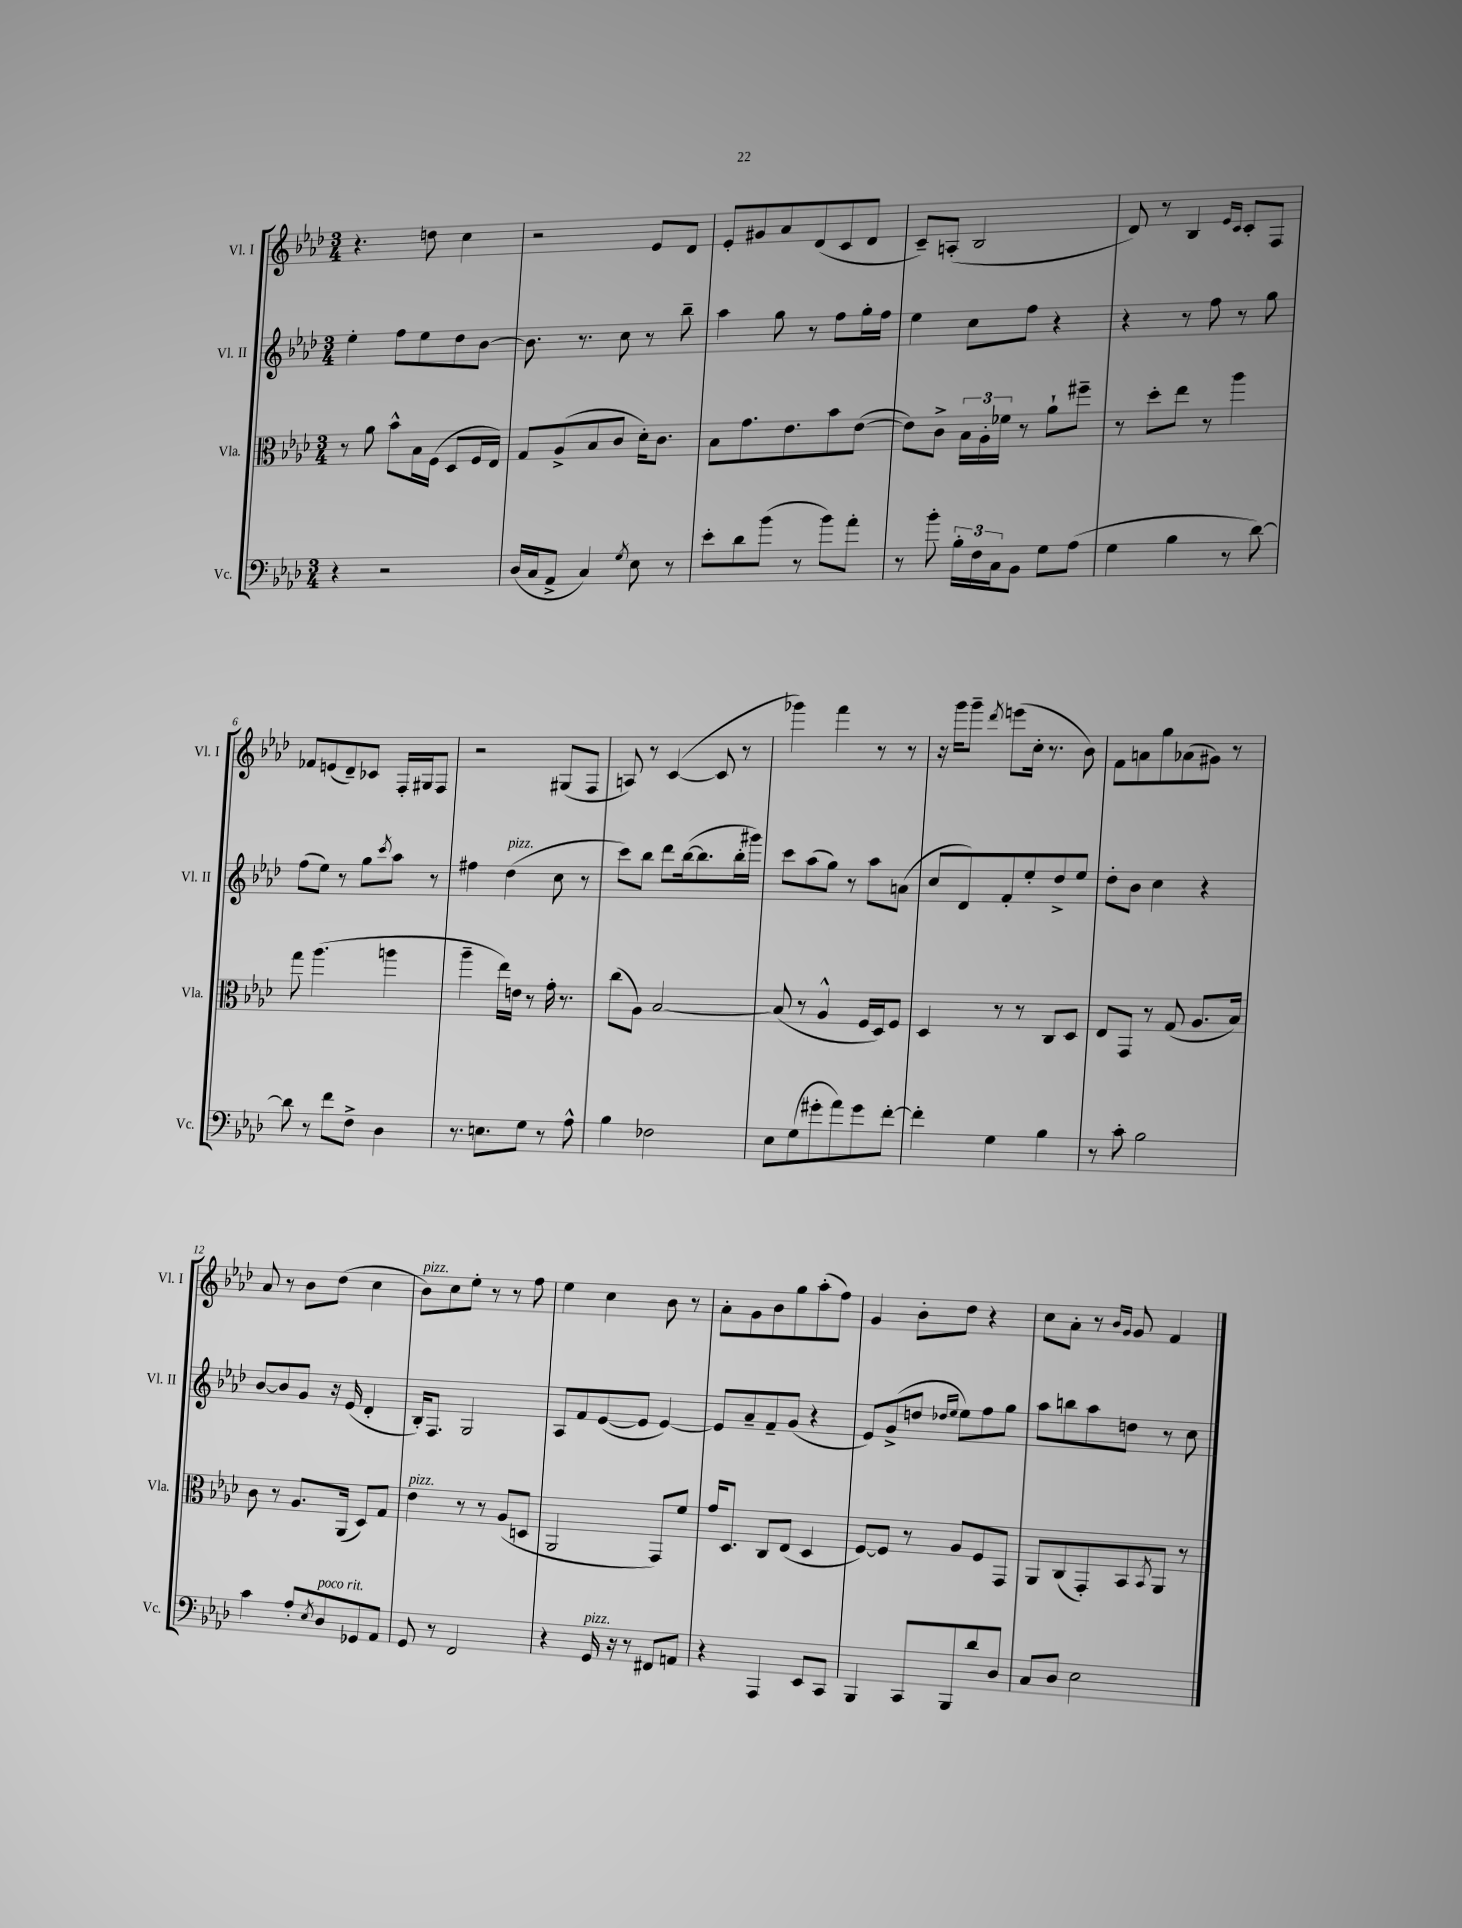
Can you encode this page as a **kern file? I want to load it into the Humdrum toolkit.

**kern	**kern	**kern	**kern
*part4	*part3	*part2	*part1
*staff4	*staff3	*staff2	*staff1
*I"Vc.	*I"Vla.	*I"Vl. II	*I"Vl. I
*I'Vc.	*I'Vla.	*I'Vl. II	*I'Vl. I
*clefF4	*clefC3	*clefG2	*clefG2
*k[b-e-a-d-]	*k[b-e-a-d-]	*k[b-e-a-d-]	*k[b-e-a-d-]
*M3/4	*M3/4	*M3/4	*M3/4
=1	=1	=1	=1
4r	8r	4ee-'\	4.r
.	8a-\	.	.
2r	8b-^^\L	8ff\L	.
.	16B-\L	8ee-\	8ddn\
.	(16F\JJ	.	.
.	8D-/L	8dd-\	4cc\
.	16F/L	[8b-\J	.
.	16E-/JJ)	.	.
=2	=2	=2	=2
(16D-/LL	8G/L	8.b-\]	2r
16C/J	.	.	.
8AA-^/J	(8A-^/	.	.
.	.	8.r	.
4C/)	8B-/	.	.
.	8c/J	8cc\	.
8qG/	.	.	.
8E-\	16d-'\KL)	8r	8e-/L
.	8.c\J	.	.
8r	.	8bb-~\	8d-/J
=3	=3	=3	=3
8e-'\L	8B-\L	4aa-\	8e-'/L
8d-\	8.g\	.	8g#X/
(8b-\J	.	8gg\	8a-/
.	8.e-\	.	.
8r	.	8r	(8d-/
8b-\L)	8b-\	8ff\L	8c/
8a-'\J	([8e-\J	16gg'\L	8d-/J
.	.	16ff\JJ	.
=4	=4	=4	=4
8r	8e-\L])	4ee-\	8c~/L)
8b-'\	8c^\J	.	(8An'/J
24B-'\LL	24B-\LL	8cc\L	2B-/
24F\	24A-'\	.	.
24C\J	24f-X\JJ	.	.
8BB-\J	8r	8ff\J	.
8G\L	8a-`\L	4r	.
(8A-\J	8ff#X~\J	.	.
=5	=5	=5	=5
4G\	8r	4r	8d-/)
.	8dd-'\L	.	8r
4B-\	8ee-\J	8r	4B-/
.	8r	8ff\	.
.	.	.	16qqe-/LL
.	.	.	16qqc/JJ
8r	4aa-\	8r	8c'/L
[8d-\)	.	8gg\	8F/J
!!LO:LB:g=z
=6	=6	=6	=6
8d-\]	8gg\	(8ff\L	8f-X/L
8r	(4.aa-\	8ee-\J)	(8en/
8f\L	.	8r	8d-~/)
8F^\J	.	8gg\L	8c-X/J
.	.	8qccc/	.
4D-\	4aan\	8aa-\J	16F'/LL
.	.	.	16G#X/J
.	.	8r	8F/J
=7	=7	=7	=7
8.r	4aa-~\	4ff#X\	2r
8.En\L	.	.	.
!	!	!LO:TX:a:i:t=pizz.	!
.	16ee-\LL)	(4dd-\	.
.	16en\JJ	.	.
8G\J	8r	.	.
8r	16g'\	8cc\	(8G#X/L
.	8.r	.	.
8A-^^\	.	8r	8F/J
=8	=8	=8	=8
4B-\	(8cc\L	8ccc\L)	8An/)
.	8A-\J)	8bb-\J	8r
2F-X\	[2B-/	8ddd-\L	([4c/
.	.	([16bb-\k	.
.	.	8.bb-\]	.
.	.	.	8c/]
.	.	16bb-'\L	8r
.	.	16ggg#X\JJ)	.
=9	=9	=9	=9
8E-\L	(8B-/]	8ccc\L	4ggg-X\)
(8G\	8r	(8aa-\	.
8g#X'\	4A-^^/	8gg\J)	4fff\
8a-\)	.	8r	.
8g#\	16F/LL	8aa-\L	8r
.	16D-/J)	.	.
[8f'\J	8F/J	(8an\J	8r
=10	=10	=10	=10
4f'\]	4D-/	8cc/L	16r
.	.	.	16ggg\KL
.	.	8d-/)	8ggg~\J
.	.	.	8qddd-/
4G\	8r	8f'/	(8eeen\L
.	8r	8ee-'/	16cc'\Jk
.	.	.	8.r
4B-\	8C/L	8dd-^/	.
.	8D-/J	8ee-/J	8b-\)
=11	=11	=11	=11
8r	8E-/L	8dd-'\L	8f\L
8c'\	8GG/J	8b-\J	8an\
2B-\	8r	4cc\	8gg\
.	(8G/	.	(8a-X\
.	8.A-/L	4r	8g#X\J)
.	.	.	8r
.	16B-/Jk)	.	.
!!LO:LB:g=z
=12	=12	=12	=12
4c\	8c\	[8b-/L	8a-/
.	8r	8b-/]	8r
8A-'/L	8.A-/L	8g/J	8b-\L
8qE-/	.	.	.
!LO:TX:a:i:t=poco rit.	!	!	!
8D-/	.	16r	(8dd-\J
.	(16AA-/Jk	(16e-/	.
8GG-X/	8D-/L)	4d-'/	4cc\
8AA-/J	8G/J	.	.
=13	=13	=13	=13
!	!	!	!LO:TX:a:i:t=pizz.
!	!LO:TX:a:i:t=pizz.	!	!
8GG/	4e-\	16B-'/KL)	8b-\L)
.	.	8.F/J	.
8r	.	.	8cc\
2FF/	8r	2G/	8ee-'\J
.	8r	.	8r
.	(8A-/L	.	8r
.	8Dn/J	.	8ff\
=14	=14	=14	=14
4r	2AA-/	8A-/L	4ee-\
.	.	8f/	.
!LO:TX:a:i:t=pizz.	!	!	!
16GG/	.	([8e-/	4cc\
16r	.	.	.
8r	.	8e-/J]	.
8FF#X/L	8GG/L)	[4e-/)	8b-\
8AAn/J	8f/J	.	8r
=15	=15	=15	=15
4r	16g/KL	8e-/L]	8a-'\L
.	8.D-/J	.	.
.	.	8a-~/	8g\
4AAA-/	8C/L	8f~/	8b-\
.	(8E-/J	(8g/J	8gg\
8EE-/L	4D-/	4r	(8aa-'\
8CC/J	.	.	8ff\J)
=16	=16	=16	=16
4BBB-/	[8F/L)	8e-/L)	4g/
.	8F/J]	(8g^/	.
8CC/L	8r	8ddn/J	8b-'\L
.	.	16qqdd-X/LL	.
.	.	16qqee-/JJ	.
8BBB-/	8A-/L	8ee-\L)	8dd-\J
8d-/	8F/	8ff\	4r
8D-/J	8GG/J	8gg\J	.
=17	=17	=17	=17
8C/L	8AA-/L	8aa-\L	8cc\L
8D-/J	(8C/	8bbn\	8a-'\J
2E-\	8GG'/)	8aa-\	8r
.	.	.	16qqb-/LL
.	.	.	16qqg/JJ
.	8BB-/	8ddn\J	8g/
.	8qBB-/	.	.
.	8AA-/J	8r	4f/
.	8r	8cc\	.
==	==	==	==
*-	*-	*-	*-
